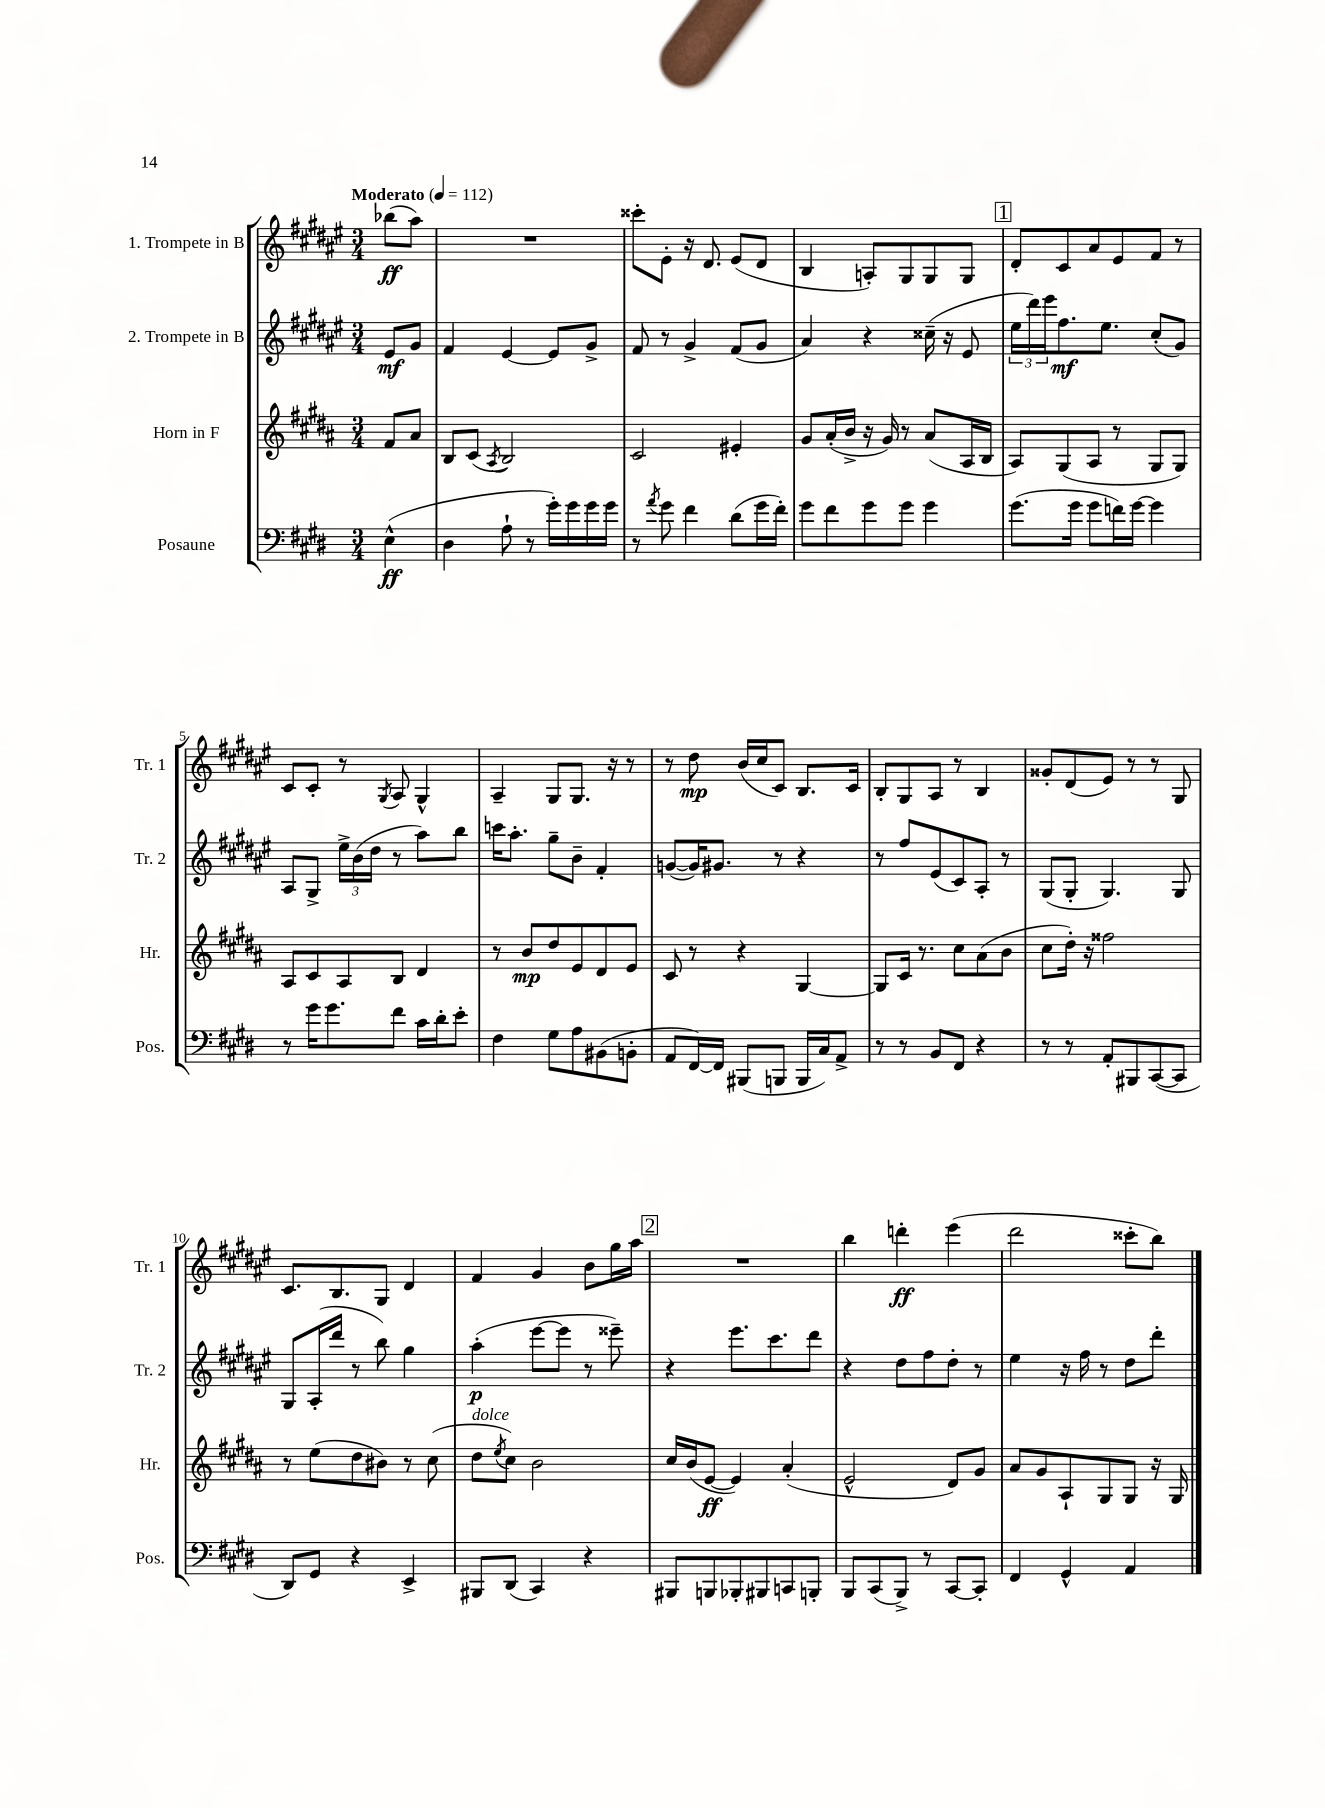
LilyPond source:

<<
\new StaffGroup <<
\new Staff = "s0" \with { instrumentName = "1. Trompete in B" shortInstrumentName = "Tr. 1" } {
    \clef treble \key fis \major \numericTimeSignature \time 3/4 \partial 4 \tempo "Moderato" 4 = 112
    bes''8\ff( ais''8) |
    R2. |
    cisis'''8-. eis'8-. r16 dis'8. eis'8( dis'8 |
    b4 a8-.) gis8 gis8 gis8 |
    \mark \markup { \box "1" } dis'8-. cis'8 ais'8 eis'8 fis'8 r8 |
    cis'8 cis'8-. r8 \acciaccatura { gis8 } ais8 gis4-^ |
    ais4-- gis8 gis8. r16 r8 |
    r8 dis''8\mp b'16( cis''16 cis'8) b8. cis'16 |
    b8-. gis8 ais8 r8 b4 |
    gisis'8-. dis'8( eis'8) r8 r8 gis8 |
    cis'8. b8. gis8 dis'4 |
    fis'4 gis'4 b'8 gis''16 ais''16 |
    \mark \markup { \box "2" } R2. |
    b''4 d'''4-.\ff eis'''4( |
    dis'''2 cisis'''8-. b''8) \bar "|." |
}
\new Staff = "s1" \with { instrumentName = "2. Trompete in B" shortInstrumentName = "Tr. 2" } {
    \clef treble \key fis \major \numericTimeSignature \time 3/4 \partial 4
    eis'8\mf gis'8 |
    fis'4 eis'4~ eis'8 gis'8-> |
    fis'8 r8 gis'4-> fis'8( gis'8 |
    ais'4) r4 cisis''16--( r16 eis'8 |
    \mark \markup { \box "1" } \tuplet 3/2 { eis''16 dis'''16) eis'''16 } fis''8.\mf eis''8. cis''8-.( gis'8) |
    ais8 gis8-> \tuplet 3/2 { eis''16-> b'16( dis''16 } r8 ais''8) b''8 |
    c'''16 ais''8.-. gis''8-- b'8-- fis'4-. |
    g'8~( g'16) gis'8. r8 r4 |
    r8 fis''8 eis'8( cis'8) ais8-. r8 |
    gis8( gis8-. gis4.) gis8 |
    gis8 ais16-.( dis'''16 r8 b''8) gis''4 |
    ais''4-.\p( eis'''8~ eis'''8 r8 eisis'''8--) |
    \mark \markup { \box "2" } r4 eis'''8. cis'''8. dis'''8 |
    r4 dis''8 fis''8 dis''8-. r8 |
    eis''4 r16 fis''16 r8 dis''8 dis'''8-. \bar "|." |
}
\new Staff = "s2" \with { instrumentName = "Horn in F" shortInstrumentName = "Hr." } {
    \clef treble \key b \major \numericTimeSignature \time 3/4 \partial 4
    fis'8 ais'8 |
    b8 cis'8( \acciaccatura { ais8 } b2) |
    cis'2 eis'4-. |
    gis'8 ais'16-.( b'16-> r16 gis'16) r8 ais'8( ais16 b16 |
    \mark \markup { \box "1" } ais8) gis8( ais8 r8 gis8 gis8) |
    ais8 cis'8 ais8 b8 dis'4 |
    r8 b'8\mp dis''8 e'8 dis'8 e'8 |
    cis'8 r8 r4 gis4~ |
    gis8 cis'16 r8. cis''8 ais'8( b'8 |
    cis''8 dis''16-.) r16 fisis''2 |
    r8 e''8( dis''8 bis'8) r8 cis''8( |
    dis''8^\markup { \italic "dolce" } \acciaccatura { e''8 } cis''8) b'2 |
    \mark \markup { \box "2" } cis''16 b'16( e'8~\ff e'4) ais'4-.( |
    e'2-^ dis'8) gis'8 |
    ais'8 gis'8 ais8-! gis8 gis8 r16 gis16 \bar "|." |
}
\new Staff = "s3" \with { instrumentName = "Posaune" shortInstrumentName = "Pos." } {
    \clef bass \key e \major \numericTimeSignature \time 3/4 \partial 4
    e4-^\ff( |
    dis4 a8-! r8 gis'16-.) gis'16 gis'16 gis'16 |
    r8 \acciaccatura { a'8 } gis'8 fis'4 dis'8( gis'16 fis'16-.) |
    gis'8 fis'8 gis'8 gis'8 gis'4 |
    \mark \markup { \box "1" } gis'8.( gis'16 gis'8 f'16) gis'16~ gis'4 |
    r8 gis'16 gis'8. fis'8 cis'16 dis'16-. e'8-. |
    fis4 gis8 a8 bis,8( b,8-. |
    a,8 fis,16~) fis,16 bis,,8( b,,8 b,,16 cis16) a,8-> |
    r8 r8 b,8 fis,8 r4 |
    r8 r8 a,8-. bis,,8 cis,8~( cis,8 |
    dis,8) gis,8 r4 e,4-> |
    bis,,8 dis,8( cis,4) r4 |
    \mark \markup { \box "2" } bis,,8 b,,8 bes,,8-. bis,,8 c,8 b,,8-. |
    b,,8 cis,8( b,,8->) r8 cis,8~ cis,8-. |
    fis,4 gis,4-^ a,4 \bar "|." |
}
>>
>>
